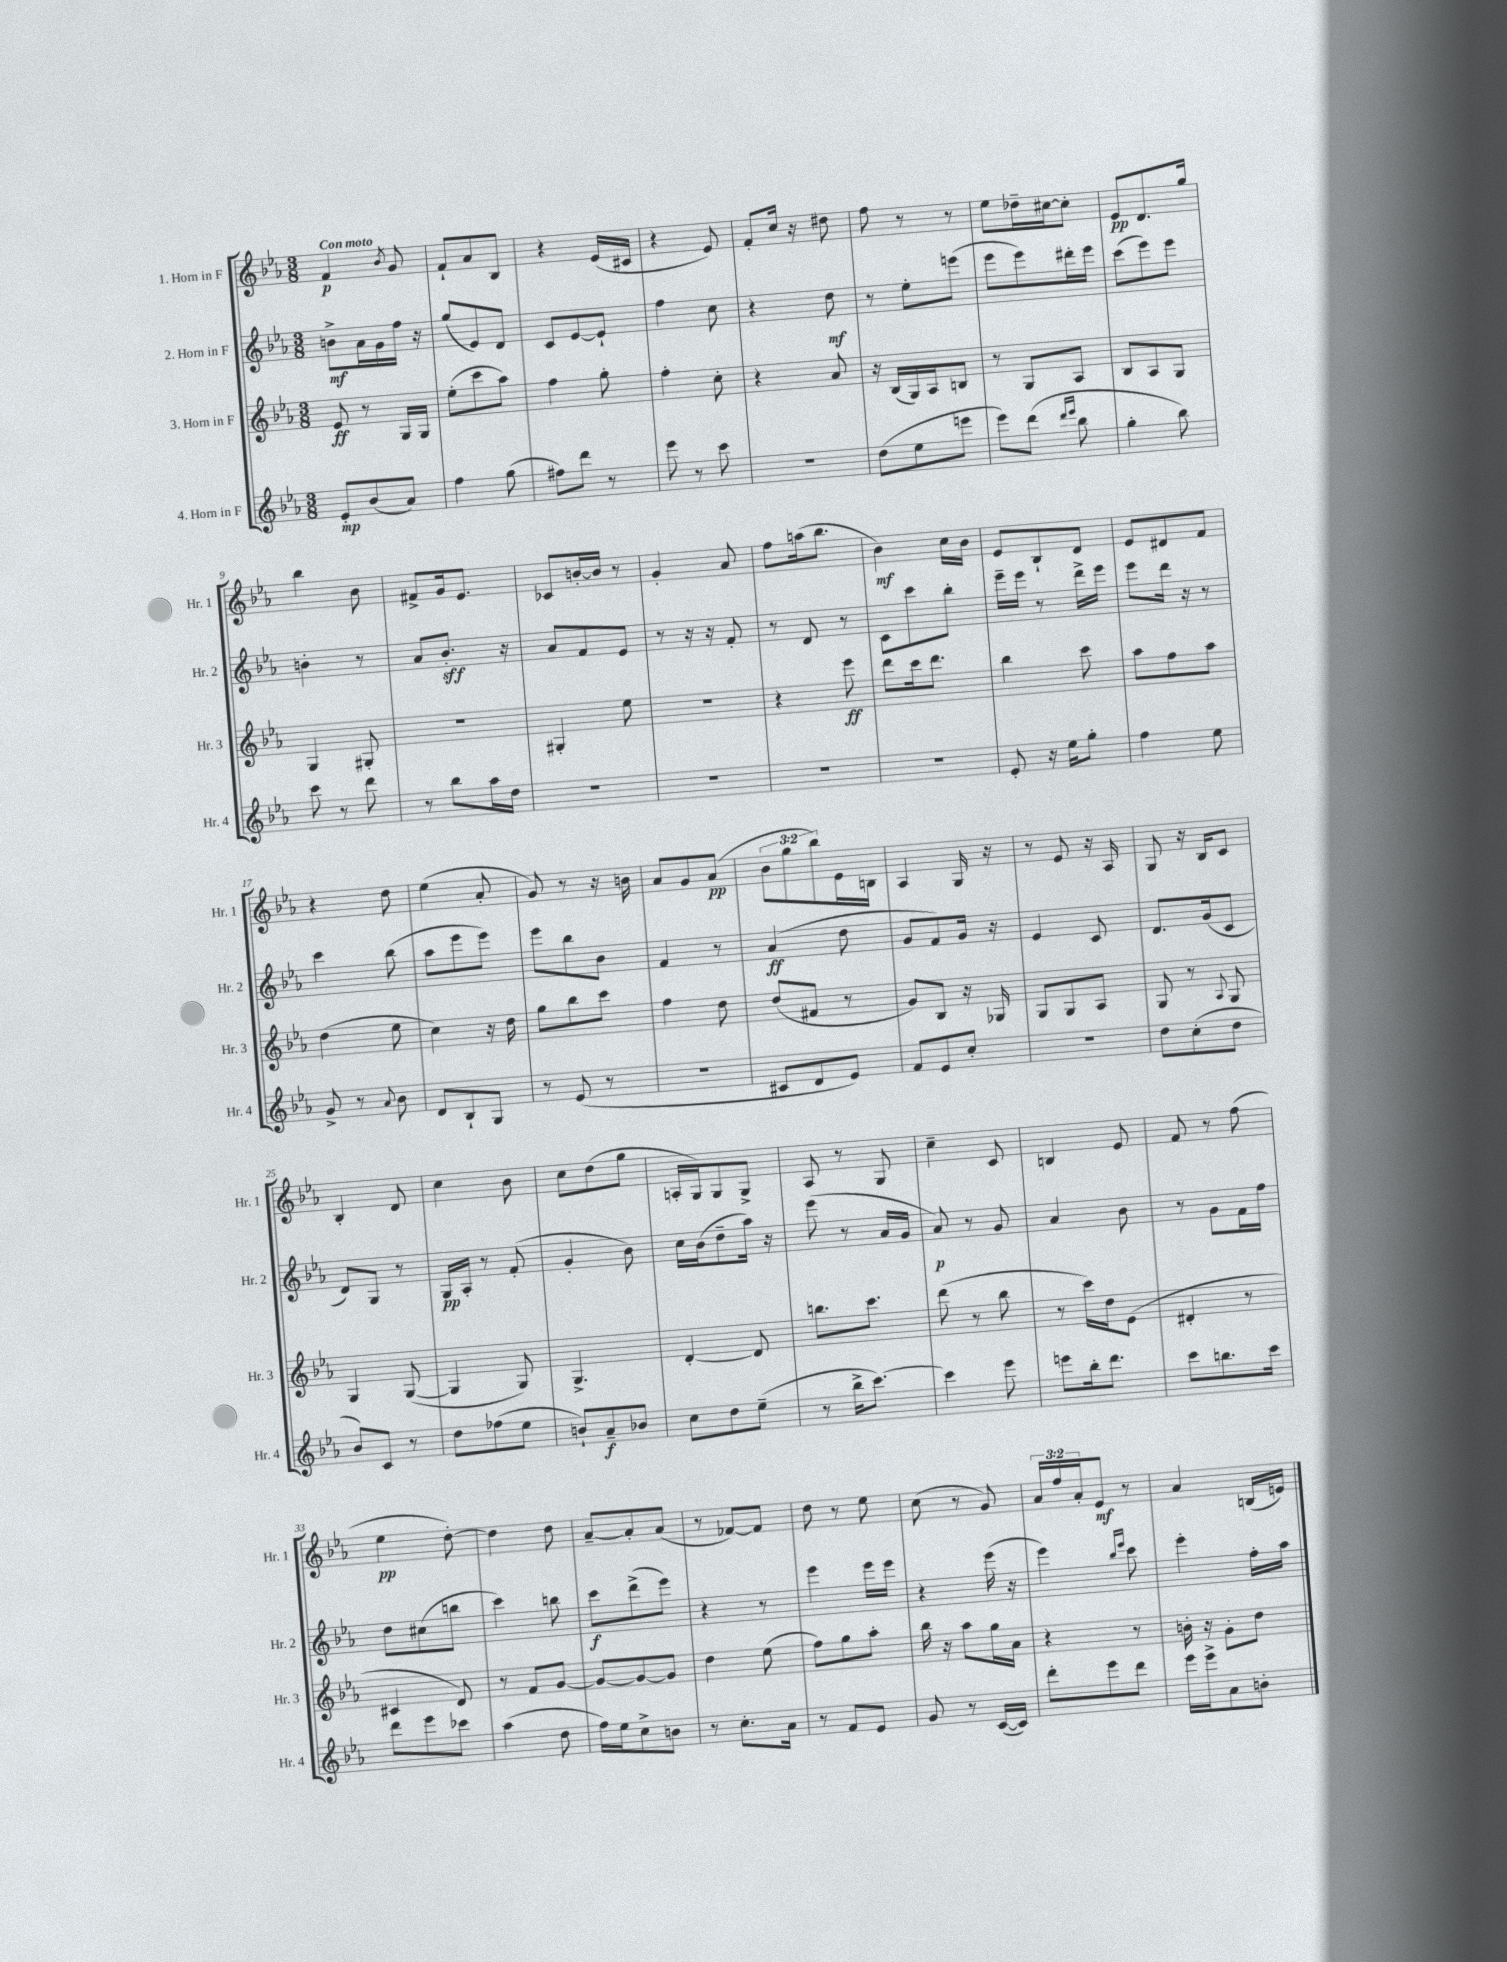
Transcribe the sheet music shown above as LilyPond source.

<<
\new StaffGroup <<
\new Staff = "s0" \with { instrumentName = "1. Horn in F" shortInstrumentName = "Hr. 1" } {
    \clef treble \key ees \major \numericTimeSignature \time 3/8 \override Staff.TupletNumber.text = #tuplet-number::calc-fraction-text \tempo "Con moto"
    f'4\p \acciaccatura { bes'8 } g'8 |
    f'8-! aes'8 bes8 |
    r4 ees'16( cis'16 |
    r4 ees'8) |
    f'8-. c''16 r16 dis''8 |
    f''8 r8 r8 |
    ees''8 des''16-- cis''16~ cis''8-. |
    ees'8\pp d'8. g''16 |
    bes''4 bes'8 |
    fis'8-> g'16 ees'8. |
    ces'8 b'16~-. b'16 r8 |
    g'4-. aes'8 |
    f''8 a''16( bes''8. |
    bes'4\mf) c''16 bes'16 |
    ees'8 bes8-! d'8 |
    ees'8 dis'8 f'8 |
    r4 d''8 |
    ees''4( aes'8-. |
    g'8) r8 r16 b'16 |
    aes'8 g'8 aes'8\pp( |
    \tuplet 3/2 { bes'8 g''8 bes''8) } ees'16 b16 |
    aes4 g16 r16 |
    r8 ees'8 r16 aes16 |
    g8 r16 bes16 c'8 |
    bes4-. d'8 |
    c''4 bes'8 |
    c''8 d''8( g''8 |
    a16-. g16) g8 g8-> |
    aes8 r8 g8 |
    c''4-- c'8 |
    b4 ees'8 |
    f'8 r8 f''8( |
    ees''4\pp d''8~-.) |
    d''4 d''8 |
    aes'8~-- aes'8-. aes'8( |
    r8 fes'8~) fes'8 |
    d''8 r8 ees''8 |
    c''8( r8 g'8) |
    \tuplet 3/2 { aes'16 f''16 aes'16-. } ees'8\mf r8 |
    aes'4 b16( e'16) \bar "|." |
}
\new Staff = "s1" \with { instrumentName = "2. Horn in F" shortInstrumentName = "Hr. 2" } {
    \clef treble \key ees \major \numericTimeSignature \time 3/8
    b'8->\mf aes'16 g'16 f''16 r16 |
    g''8( ees'8) d'8 |
    c'8 ees'8~ ees'8-! |
    f''4 c''8 |
    r4 d''8\mf |
    r8 ees''8-. e'''8( |
    ees'''8 ees'''8) dis'''16-. ees'''16 |
    c'''8( ees'''8) ees'''8 |
    b'4-. r8 |
    aes'8 bes'8.-.\sff r16 |
    aes'8 f'8 ees'8 |
    r8 r16 r16 f'8-. |
    r8 d'8 r8 |
    c'8 c'''8 bes''8-. |
    ees'''16-- ees'''16 r8 d'''16-> ees'''16 |
    ees'''8 d'''16 r16 r8 |
    c'''4 bes''8( |
    aes''8 ees'''8 ees'''8) |
    ees'''8 bes''8 bes'8 |
    f'4 r8 |
    aes'4\ff( d''8 |
    g'8 f'8) g'16 r16 |
    ees'4 c'8 |
    d'8. g'16( c'8 |
    d'8) g8 r8 |
    g16\pp aes16-. r8 f'8-.( |
    g'4-. bes'8) |
    c''16 bes'16( d''8-- aes''16) r16 |
    ees'''8( r8 aes'16 g'16 |
    aes'8\p) r8 g'8 |
    aes'4 bes'8 |
    r8 g'8 f'16 f''16 |
    d''8 cis''8( b''8 |
    c'''4) b''8 |
    c'''8\f d'''8->( ees'''8) |
    r4 r8 |
    ees'''4 ees'''16 ees'''16 |
    r4 ees'''16( r16 |
    ees'''4) \grace { bes''16 ees'''16 } c'''8 |
    ees'''4-. f''16-. aes''16 \bar "|." |
}
\new Staff = "s2" \with { instrumentName = "3. Horn in F" shortInstrumentName = "Hr. 3" } {
    \clef treble \key ees \major \numericTimeSignature \time 3/8
    ees'8\ff r8 g16 g16 |
    ees''8-.( c'''8 aes''8) |
    f''4 g''8-. |
    f''4-. c''8-. |
    r4 aes'8 |
    r16 bes16( g16) aes16 b8 |
    r8 g8 aes8 |
    bes8 aes8 g8 |
    g4 gis8-. |
    R4. |
    gis4-. ees''8 |
    R4. |
    r4 ees'''8\ff |
    d'''8 c'''16 d'''8. |
    bes''4 c'''8 |
    aes''8 f''8 aes''8 |
    d''4( ees''8 |
    c''4) r16 d''16 |
    g''8 bes''8 c'''8 |
    f''4 d''8 |
    d''8( fis'8 r8 |
    g'8) bes8 r16 ges16 |
    g8 g8 aes8 |
    g8 r8 \appoggiatura { aes8 } g8 |
    g4 g8~( |
    g4 g8) |
    g4.-> |
    d'4~-. d'8 |
    b''8. c'''8. |
    d'''8( r8 bes''8 |
    r8 c'''16) d''16 ees'8( |
    dis'4-. r8 |
    cis'4 d'8) |
    r8 f'8 g'8~ |
    g'8~ g'8~ g'8 |
    d''4 ees''8( |
    f''8) g''8 aes''8-. |
    bes''16 r16 aes''8 g''16 aes'16 |
    r4 r8 |
    b'16-. r16 g'8-. d''8 \bar "|." |
}
\new Staff = "s3" \with { instrumentName = "4. Horn in F" shortInstrumentName = "Hr. 4" } {
    \clef treble \key ees \major \numericTimeSignature \time 3/8
    ees'8-.\mp bes'8( aes'8) |
    f''4 g''8( |
    fis''8) d'''8 r8 |
    ees'''8 r8 c'''8 |
    R4. |
    d''8( ees''8 e'''8 |
    ees'''8) d'''8( \grace { d'''16 ees'''16 } bes''8 |
    g''4-. bes''8) |
    c'''8 r8 d'''8 |
    r8 bes''8 aes''16 d''16 |
    R4. |
    R4. |
    R4. |
    R4. |
    ees'8-. r16 ees''16 g''8-. |
    f''4 ees''8 |
    g'8-> r8 \appoggiatura { aes'8 } bes'8 |
    d'8 bes8-! g8 |
    r8 ees'8( r8 |
    R4. |
    cis'8 d'8 ees'8) |
    f'8 ees'8 c''8-. |
    R4. |
    d''8 c''8-.( d''8 |
    bes'8) c'8 r8 |
    d''8 fes''8( ees''8 |
    b'8-!) aes'8--\f bes'8 |
    c''8 d''8 ees''8--( |
    r8 bes''16-> c'''8.~) |
    c'''4 ees'''8 |
    e'''8 bes''16-. d'''8. |
    c'''8 b''8. c'''16 |
    d'''8 ees'''8 ces'''8 |
    aes''4( d''8 |
    f''16) ees''16 c''8-> b'8 |
    r8 c''8.-. aes'16 |
    r8 f'8 ees'8 |
    g'8 r8 c'16~( c'16) |
    d'''8-. ees'''8 d'''8 |
    ees'''16 ees'''16-> aes'8 b'8-. \bar "|." |
}
>>
>>
